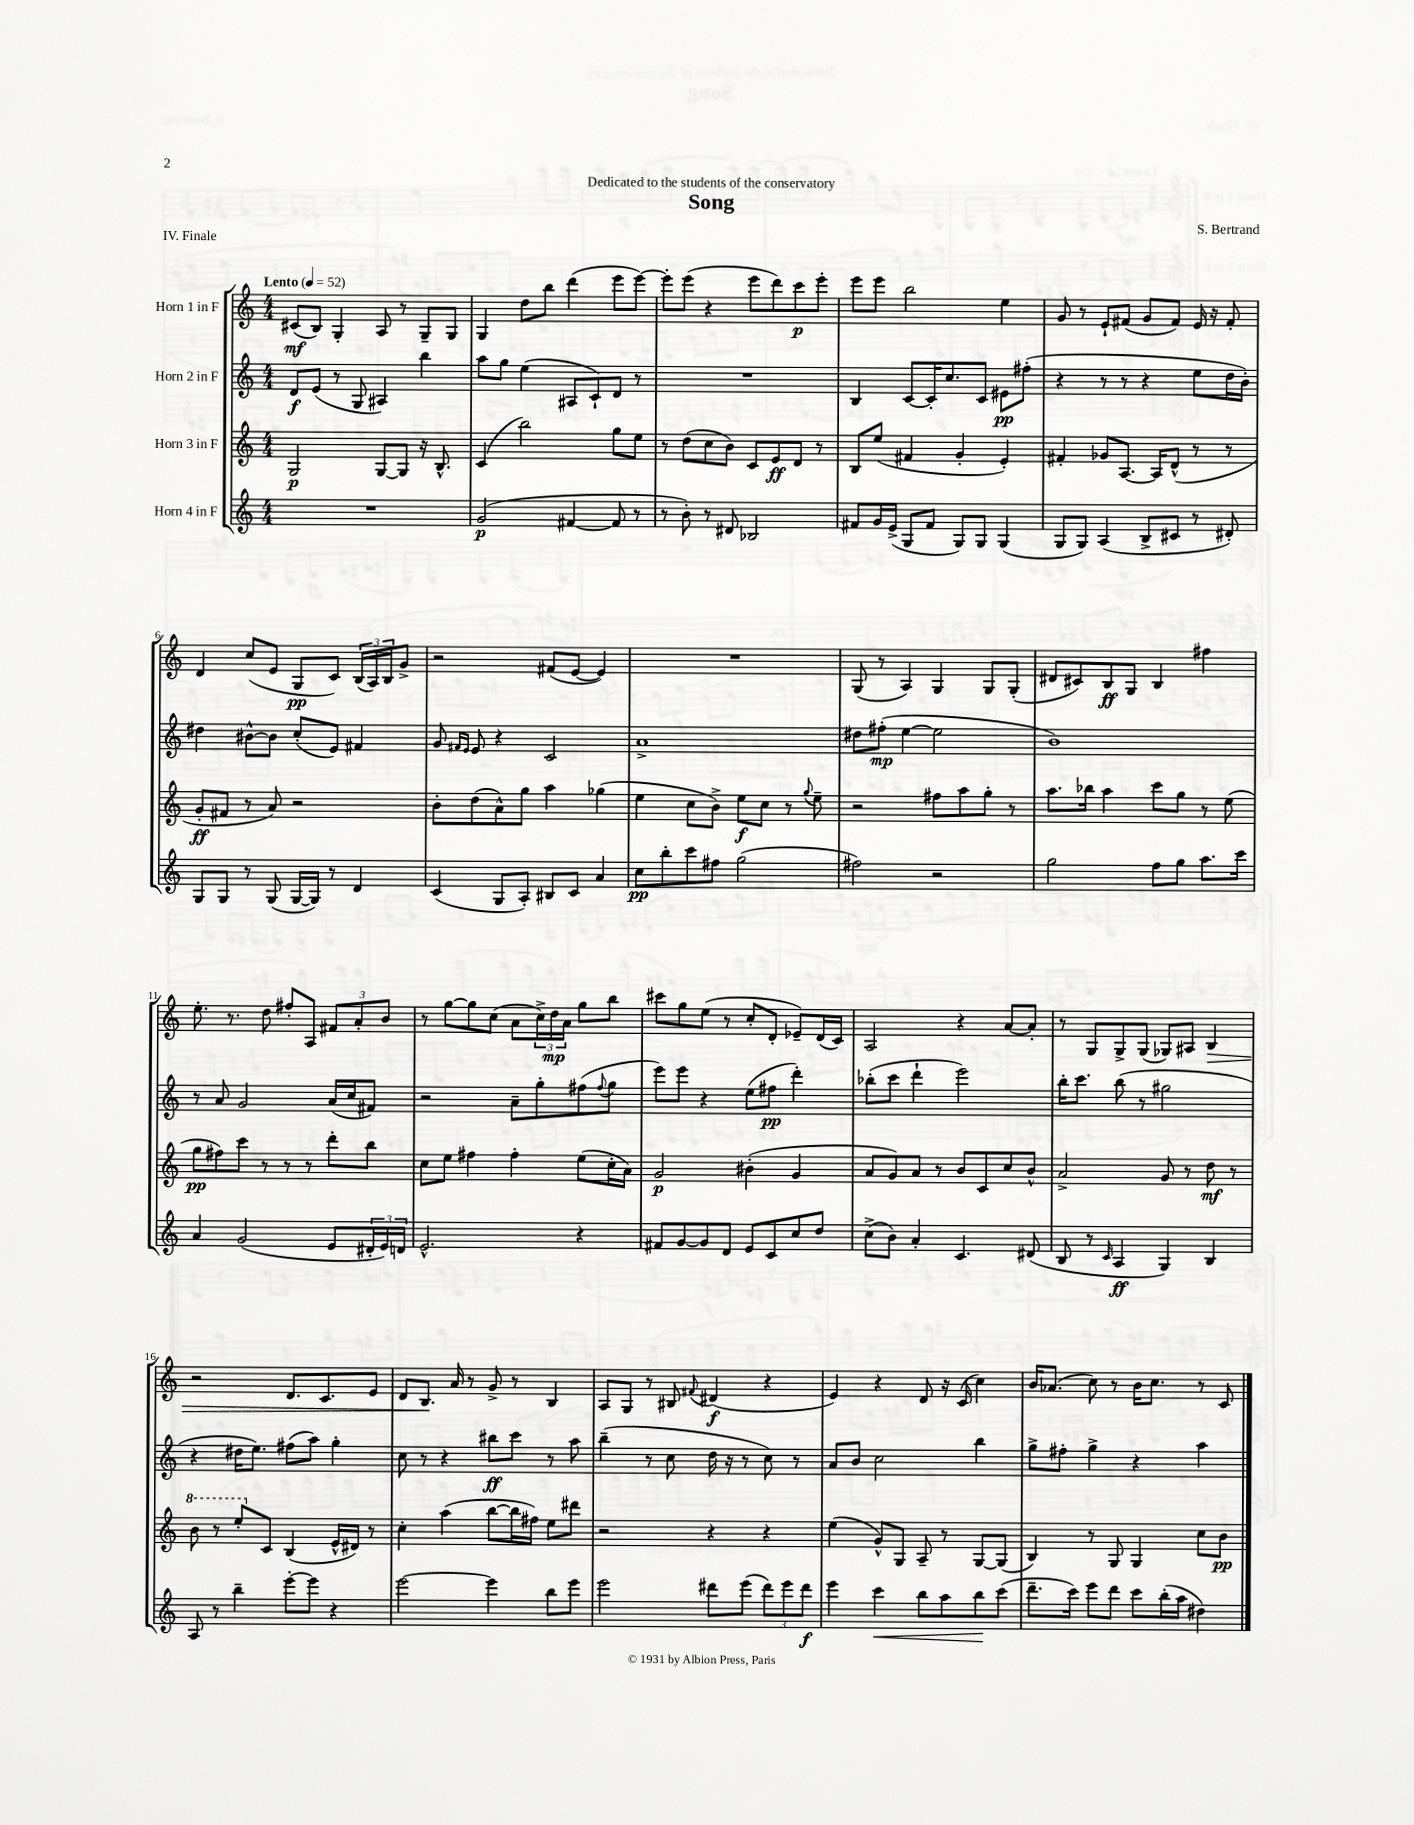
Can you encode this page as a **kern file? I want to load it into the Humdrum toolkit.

**kern	**kern	**kern	**kern
*staff4	*staff3	*staff2	*staff1
*clefG2	*clefG2	*clefG2	*clefG2
*k[]	*k[]	*k[]	*k[]
*M4/4	*M4/4	*M4/4	*M4/4
*MM52	*MM52	*MM52	*MM52
1r	2G	8d	(8c#
.	.	(8e	8B)
.	.	8r	4G'
.	.	8G	.
.	[8G	4A#)	8A
.	8G]	.	8r
.	16r	4bb	8G~
.	8.B^^	.	.
.	.	.	8G
=	=	=	=
(2g	(4c	8aa	4G
.	.	8gg	.
.	2bb)	(4ee	8dd
.	.	.	8bb
[4f#	.	8A#	(4ddd
.	.	8c`)	.
8f#]	8gg	8d	8eee
8r	8ee	8r	[8eee)
=	=	=	=
8r	8r	1r	8eee']
8b')	(8dd	.	(8eee
8r	8cc	.	4r
8d#	8b)	.	.
2B-	8c	.	8eee
.	8e	.	8ddd)
.	8d	.	8ccc
.	8r	.	8eee'
=	=	=	=
8f#	8B	4B	8eee
16g	(8ee	.	8eee
(16e^	.	.	.
8G	4f#	[8c	2bb
8f#	.	16c']	.
.	.	8.cc	.
8G)	4g'	.	.
8G	.	8c	.
(4G	4e')	8e#	4ee
.	.	(8ff#'	.
=	=	=	=
8G	4f#'	4r	8g
8G)	.	.	8r
(4A	8g-	8r	8e`
.	[8.A	8r	(8f#
8B^	.	4r	8g
.	16A]	.	.
8c#	(8d^^	.	8f#)
8r	8r	8ee	16e
.	.	.	16r
8d#')	8r	16dd	8f#'
.	.	16b')	.
=	=	=	=
8G	8g'	4dd#	4d
8G	8f#	.	.
8r	8r	[8b#^^	(8cc
(8G	8a)	8b#]	8e
[16G	2r	(8cc'	8G
16G])	.	.	.
8r	.	8e)	8c)
4d	.	4f#	(24B
.	.	.	24A)
.	.	.	24B
.	.	.	8g^
=	=	=	=
(4c	8b'	8g	2r
.	.	16qqf#	.
.	.	16qqe	.
.	(8dd	8e	.
8G	8a^^)	4r	.
8A')	8gg	.	.
8B#	4aa	2c	(8f#
8c	.	.	[8e
4a	(4gg-	.	4e])
=	=	=	=
8cc	4ee	1a^	1r
8bb'	.	.	.
8ccc	8cc	.	.
8ff#	8b^)	.	.
(2gg	8ee	.	.
.	8cc	.	.
.	8r	.	.
.	8qqgg	.	.
.	8ee~	.	.
=	=	=	=
2ff#)	2r	8dd#	(8G
.	.	(8ff#'	8r
.	.	[4ee	4A)
2r	8ff#	2ee]	4G
.	8aa	.	.
.	8gg'	.	8G
.	8r	.	(8G'
=	=	=	=
2gg	8.aa	1b)	8d#
.	.	.	8c#)
.	16bb-	.	.
.	4aa	.	8B
.	.	.	8G
8ff	8ccc	.	4B
8gg	8gg	.	.
8.aa	8r	.	4ff#
.	(8ee	.	.
16ccc	.	.	.
=	=	=	=
4a	8gg	8r	8.ee'
.	8ff#)	8a	.
.	.	.	8.r
(2g	8ccc	2g	.
.	8r	.	8dd
.	8r	.	8ff#'
.	8r	.	8A
8e	8ddd'	(16a	12f#
.	.	16cc	.
.	.	.	12a'
24d#'	8bb	8f#)	.
24e)	.	.	12b
24d	.	.	.
=	=	=	=
2.e^^	8cc	2r	8r
.	8ee	.	[8gg
.	4ff#	.	8gg]
.	.	.	(8cc
.	4ff#'	8a~	8a
.	.	8gg'	24cc^)
.	.	.	24dd
.	.	.	24a
4r	(8ee	(8ff#	8gg
.	.	8qqff#	.
.	16cc'	8gg	8bb
.	16a)	.	.
=	=	=	=
8f#	2g	8eee)	8ccc#
[8g	.	8eee	8gg
8g]	.	4r	(8ee
8d	.	.	8r
8e	(4b#'	(8ee	8cc'
8c	.	8ff#	8d'
8cc	4g	4ddd')	8e-~)
8dd	.	.	(16d
.	.	.	16c)
=	=	=	=
(8cc^	8a	(8bb-'	2A
8b)	8g)	8ccc	.
4a'	8a	4ddd`	.
.	8r	.	.
4.c	8b	2eee)	4r
.	8c	.	.
.	8cc	.	[8a
(8d#	8b^^	.	8a']
=	=	=	=
8B	2a^	16bb'	8r
.	.	8.ccc	.
8r	.	.	8G
16qqc	.	.	.
4A	.	(8bb	8G^
.	.	8r	(8G
4G)	8g	2gg#	8G-)
.	8r	.	8A#
4B	8dd	.	4B
.	8r	.	.
=	=	=	=
8A	8bb	4r	2r
8r	8r	.	.
4bb~	8eee'	16dd#	.
.	.	8.ee)	.
.	8c	.	.
[8eee'	(4B	(8ff#	8.d
8eee]	.	8aa)	.
.	.	.	8.c
4r	16e^^	4gg'	.
.	16d#)	.	.
.	8r	.	8e
=	=	=	=
[2eee	4cc'	8cc	8d
.	.	8r	8.B
.	(4aa	4r	.
.	.	.	16a
.	.	.	8r
4eee]	[8bb	8bb#	8g^
.	16bb]	8ccc	8r
.	16ff#)	.	.
8bb	8ee	8r	4B
8eee	8ddd#	8aa	.
=	=	=	=
2eee	2r	(4bb~	8A
.	.	.	8G
.	.	8r	8r
.	.	8cc	8B#
.	.	.	8qqf#
8ddd#	4r	16dd	(4d#
.	.	16r	.
(8eee	.	8r	.
12ddd#)	4r	8cc)	4r
12eee	.	.	.
.	.	8r	.
12ddd#	.	.	.
=	=	=	=
4eee	(4ee	8a	4e)
.	.	8b	.
4ccc	8g^^)	2cc	4r
.	8G	.	.
8bb	8A~	.	8d
8aa	8r	.	16r
.	.	.	(16c
8bb	[8G	4bb	4cc)
(8ccc	(8G]	.	.
=	=	=	=
8.ddd~	4B)	8gg^	16b
.	.	.	(8.a-
.	.	8ff#'	.
16ccc)	.	.	.
8eee	8r	4gg^	8cc)
8ddd	8G	.	8r
8ccc	4G	4r	16b
.	.	.	8.cc
(16bb'	.	.	.
16aa	.	.	.
4dd#)	8cc	4aa	8r
.	8b	.	8c
==	==	==	==
*-	*-	*-	*-
